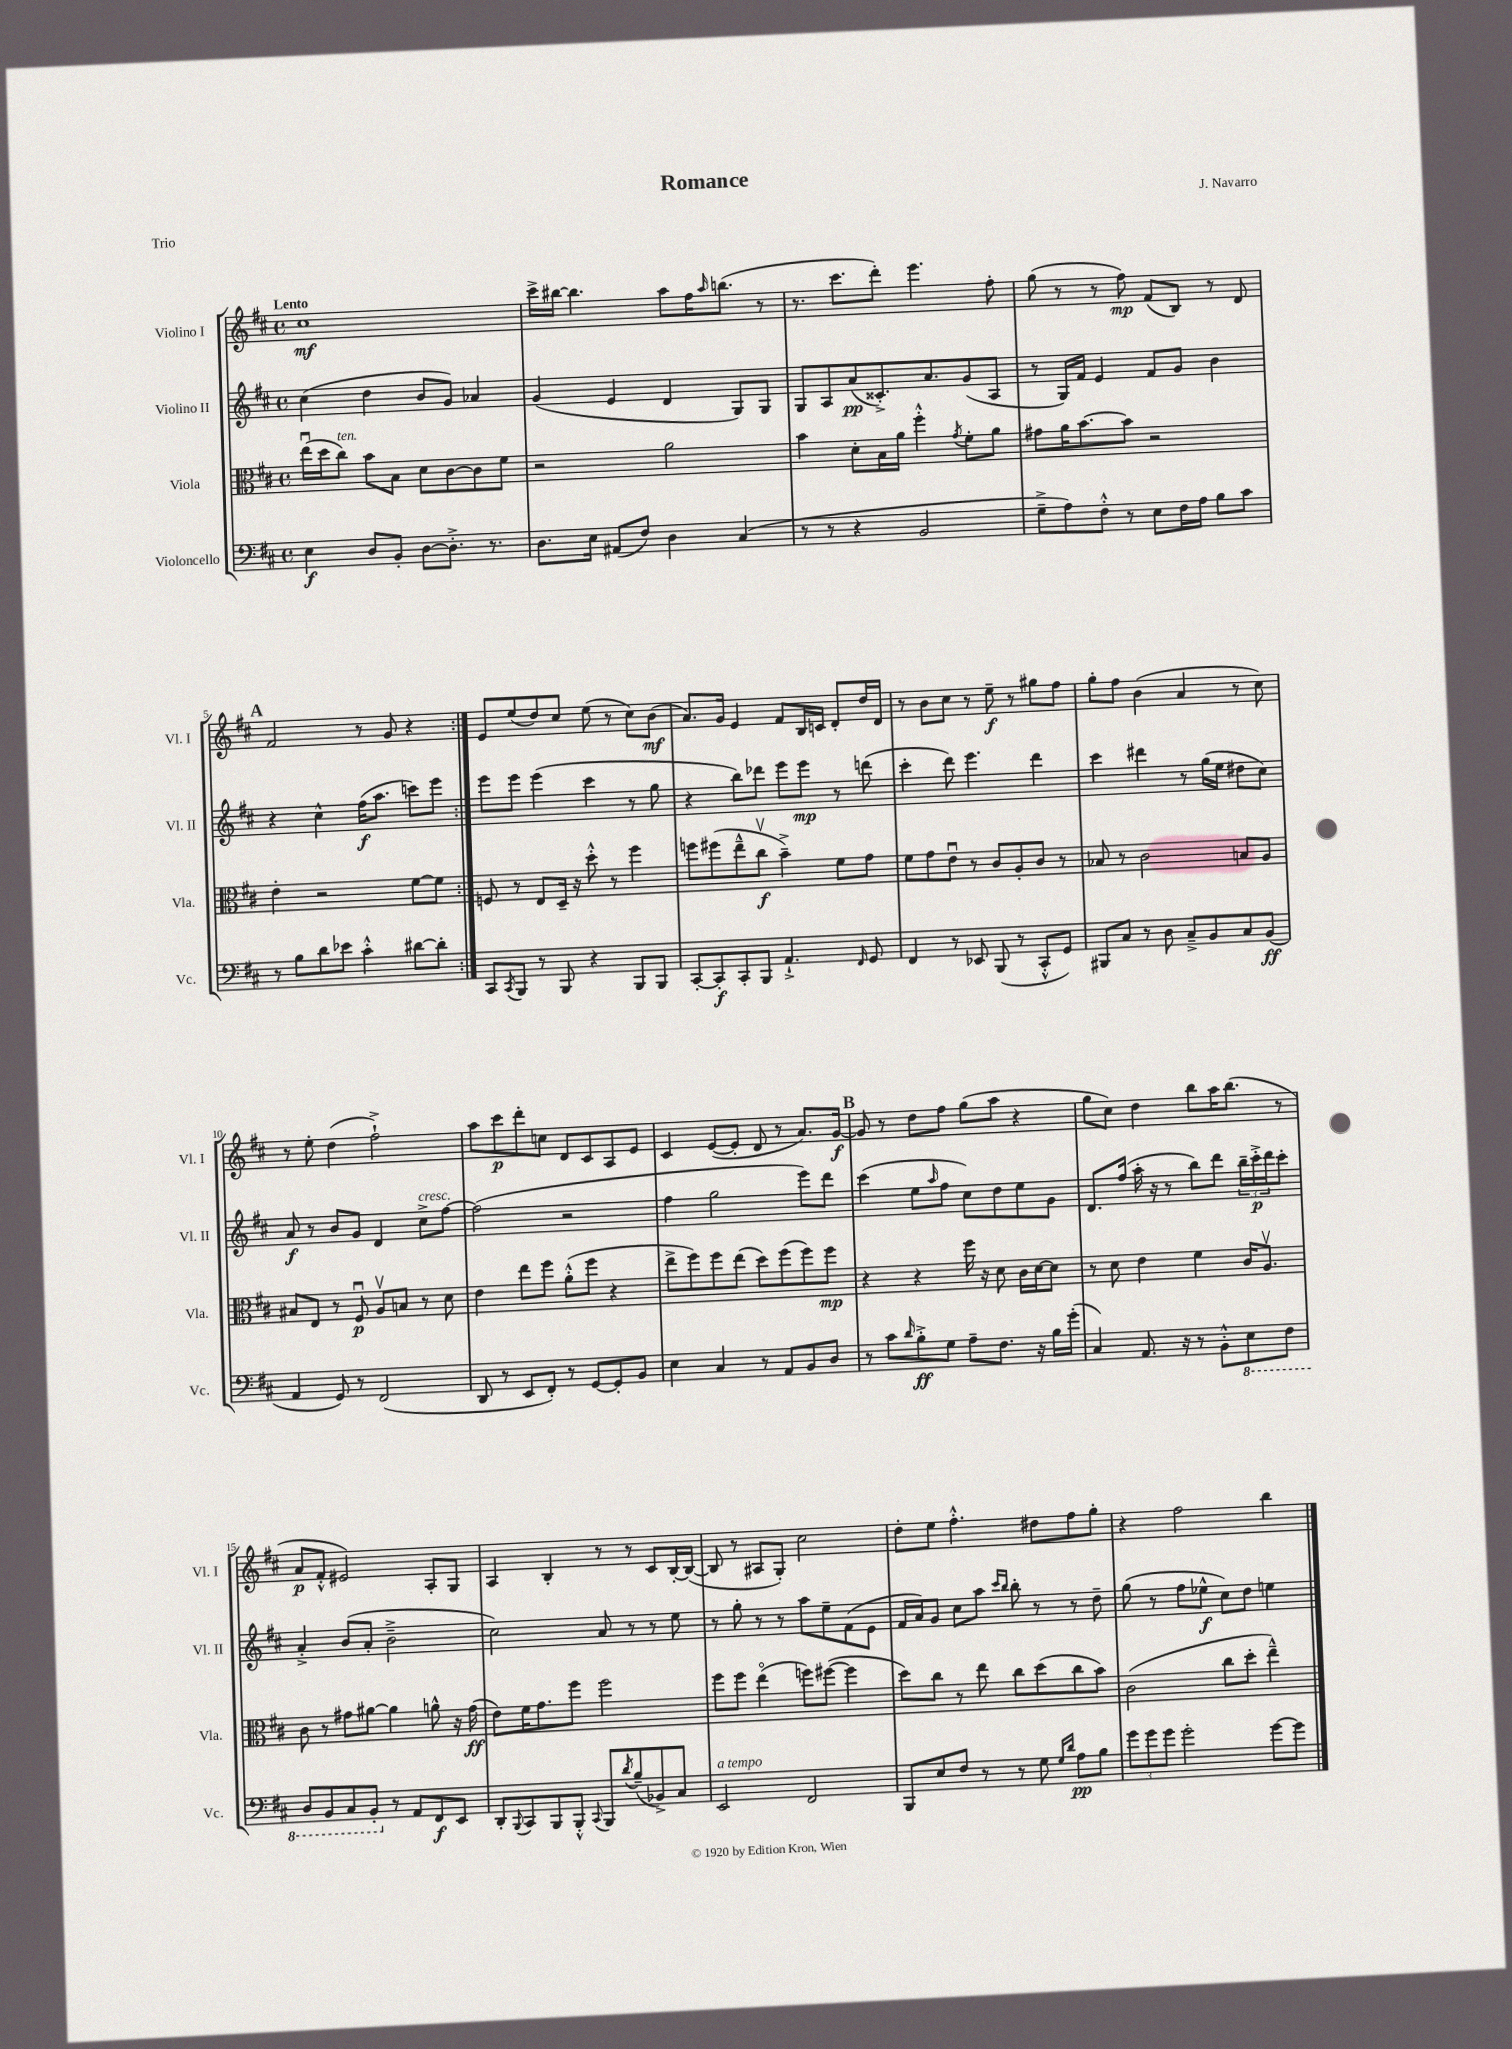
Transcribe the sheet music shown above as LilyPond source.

\header { title = "Romance" composer = "J. Navarro" piece = "Trio" }
<<
\new StaffGroup <<
\new Staff = "s0" \with { instrumentName = "Violino I" shortInstrumentName = "Vl. I" } {
    \clef treble \key d \major \defaultTimeSignature \time 4/4 \tempo "Lento"
    \repeat volta 2 { cis''1\mf |
    cis'''16-> bis''16~ bis''4. a''8 fis''16 \grace { a''16 } b''8.( r8 |
    r8. cis'''8. d'''8-.) e'''4. fis''8-. |
    g''8( r8 r8 fis''8\mp) fis'8( b8) r8 d'8 |
    \mark \markup { \bold "A" } fis'2 r8 g'8 r4 | }
    e'8 e''8( d''8) cis''8 e''8( r8 cis''8) b'8\mf( |
    a'8.) g'16 e'4 fis'8 b16 c'16 d'8-. d''16 d'16 |
    r8 b'8 cis''8 r8 e''8--\f r8 gis''8 fis''8 |
    g''8-. fis''8 b'4( a'4 r8 cis''8) |
    r8 e''8-. d''4( fis''2-!->) |
    a''8 cis'''8\p d'''8-. c''8 d'8 cis'8 a8 e'8 |
    cis'4 e'8~( e'8-. d'8 r8 a'8.) g'16~\f |
    \mark \markup { \bold "B" } g'8 r8 d''8 fis''8 g''8( a''8 r4 |
    g''8 cis''8) d''4 b''8 a''16 b''8.( r8 |
    a'8\p fis'8-.-^ eis'2) a8-. g8 |
    a4 b4-. r8 r8 cis'8 b16~-. b16~( |
    b8 r8 ais8 g8-.) cis''2 |
    d''8-. e''8 fis''4.-.-^ dis''8 fis''8 g''8-. |
    r4 fis''2 b''4 \bar "|." |
}
\new Staff = "s1" \with { instrumentName = "Violino II" shortInstrumentName = "Vl. II" } {
    \clef treble \key d \major \defaultTimeSignature \time 4/4
    \repeat volta 2 { cis''4( d''4 b'8 g'8) aes'4 |
    g'4( e'4 d'4 g8) g8 |
    g8 a8 a'8\pp( cisis'8.-.->) a'8. g'8( a8 |
    r8 g16) fis'16 e'4 fis'8 g'8 b'4 |
    \mark \markup { \bold "A" } r4 cis''4-^ fis''16\f( a''8. c'''8) e'''8 | }
    e'''8 e'''8 e'''4( cis'''4 r8 g''8 |
    r4 b''8) des'''8 e'''8 e'''8\mp r8 d'''8( |
    cis'''4-. d'''8) e'''4. d'''4 |
    cis'''4 dis'''4 r8 g''16( e''16 dis''8 cis''8) |
    a'8\f r8 b'8 g'8 d'4 cis''8->^\markup { \italic "cresc." } fis''8~ |
    fis''2( r2 |
    fis''4 g''2 e'''8) d'''8 |
    \mark \markup { \bold "B" } cis'''4( e''8 \grace { a''16 } fis''8 cis''8) d''8 e''8 g'8 |
    d'8. fis''16( a''16-. r16 r8 b''8) d'''8 \tuplet 3/2 { b''16-- cis'''16-.->\p d'''16 } cis'''8-. |
    a'4-.-> b'8( a'8-. b'2---> |
    cis''2) a'8 r8 r8 e''8 |
    r8 g''8-. r8 r8 a''8 e''8-- fis'8( e'8 |
    fis'16 a'16) g'8 cis''8 a''8 \grace { cis'''16 b''16 } b''8-. r8 r8 d''8-- |
    g''8( r8 fis''8 ees''8-^\f cis''8) d''8 e''4 \bar "|." |
}
\new Staff = "s2" \with { instrumentName = "Viola" shortInstrumentName = "Vla." } {
    \clef alto \key d \major \defaultTimeSignature \time 4/4
    \repeat volta 2 { e''16\downbow( d''16 cis''8^\markup { \italic "ten." }) b'8 b8 d'8 cis'8~ cis'8 fis'8 |
    r2 a'2 |
    b'4 d'8-. b16 a'16 fis''4-.-^ \acciaccatura { g'8 } fis'8-. a'8 |
    gis'8 a'16 b'8.~ b'8 r2 |
    \mark \markup { \bold "A" } e'4-. r2 fis'8~ fis'8 | }
    f8 r8 e8 d16-- r16 d''8-.-^ r8 fis''4 |
    f''8 fis''8( e''8---^ cis''8\upbow\f b'4--->) fis'8 g'8 |
    fis'8 g'8 e'8\downbow r8 cis'8 a8-. cis'8 r8 |
    bes8 r8 cis'2 b8 a8 |
    bis8 e8 r8 fis8\downbow\p a8\upbow b8 r8 d'8 |
    e'4 e''8 fis''8 a'8-.-^( fis''8 r4 |
    e''8-> fis''8) fis''8 e''8( d''8) fis''8( fis''8) fis''8\mp |
    \mark \markup { \bold "B" } r4 r4 fis''16 r16 d'8 cis'16 d'16~ d'8 |
    r8 d'8 e'4 fis'4 cis'16 a8.\upbow |
    cis'8 r8 gis'8 ais'8~ ais'4 a'8-^ r16 gis'16\ff( |
    e'8) fis'16 g'8. fis''8 fis''2 |
    fis''8 fis''8 e''4\flageolet( f''8) fis''8~( fis''4 |
    d''8) cis''8 r8 e''8 cis''8 d''8( cis''8 b'8) |
    cis'2( cis''8 d''8-. e''4---^) \bar "|." |
}
\new Staff = "s3" \with { instrumentName = "Violoncello" shortInstrumentName = "Vc." } {
    \clef bass \key d \major \defaultTimeSignature \time 4/4
    \repeat volta 2 { e4\f d8 b,8-. d8~ d8.-.-> r8. |
    d8. e16 ais,8( fis8) d4 cis4( |
    r8 r8 r4 b,2 |
    g8---> a8) fis8-.-^ r8 e8 fis16 a16 b8 cis'8 |
    \mark \markup { \bold "A" } r8 b8 d'8 ees'8 cis'4-.-^ dis'8~ dis'8-. | }
    cis,8 \acciaccatura { cis,8 } b,,8 r8 b,,8 r4 b,,8 b,,8 |
    cis,8~-. cis,8-.\f cis,8-. b,,8 a,4.-!-> \grace { fis,16 } g,8 |
    fis,4 r8 ees,8 b,,8( r8 cis,8-.-^ g,8) |
    bis,,8 cis8 r8 d8 cis8---> b,8 cis8 b,8\ff( |
    a,4 g,8) r8 fis,2( |
    d,8 r8 e,8 fis,8-.) r8 g,8~ g,8-. b,8 |
    e4 cis4 r8 a,8 b,8 d8 |
    \mark \markup { \bold "B" } r8 cis'8 \grace { d'16 } b8-.->\ff g8 a8-- fis8. r16 b16 g'16-.( |
    cis4) a,8. r16 r8 b,8-.-^ \ottava #-1 e,8 fis,8 |
    d,8 b,,8 cis,8 b,,8-. \ottava #0 r8 a,8 fis,8\f e,8 |
    d,8-. \appoggiatura { b,,8 } cis,8 b,,8 b,,8-.-^ \appoggiatura { cis,8 } b,,8 \acciaccatura { d'8 } b8--( bes,8->) cis8 |
    e,2^\markup { \italic "a tempo" } fis,2 |
    b,,8 e8 fis8 r8 r8 g8 \grace { g16 d'16 } a8\pp b8 |
    \tuplet 3/2 { g'8 g'8 g'8 } g'2-. g'8~ g'8 \bar "|." |
}
>>
>>
